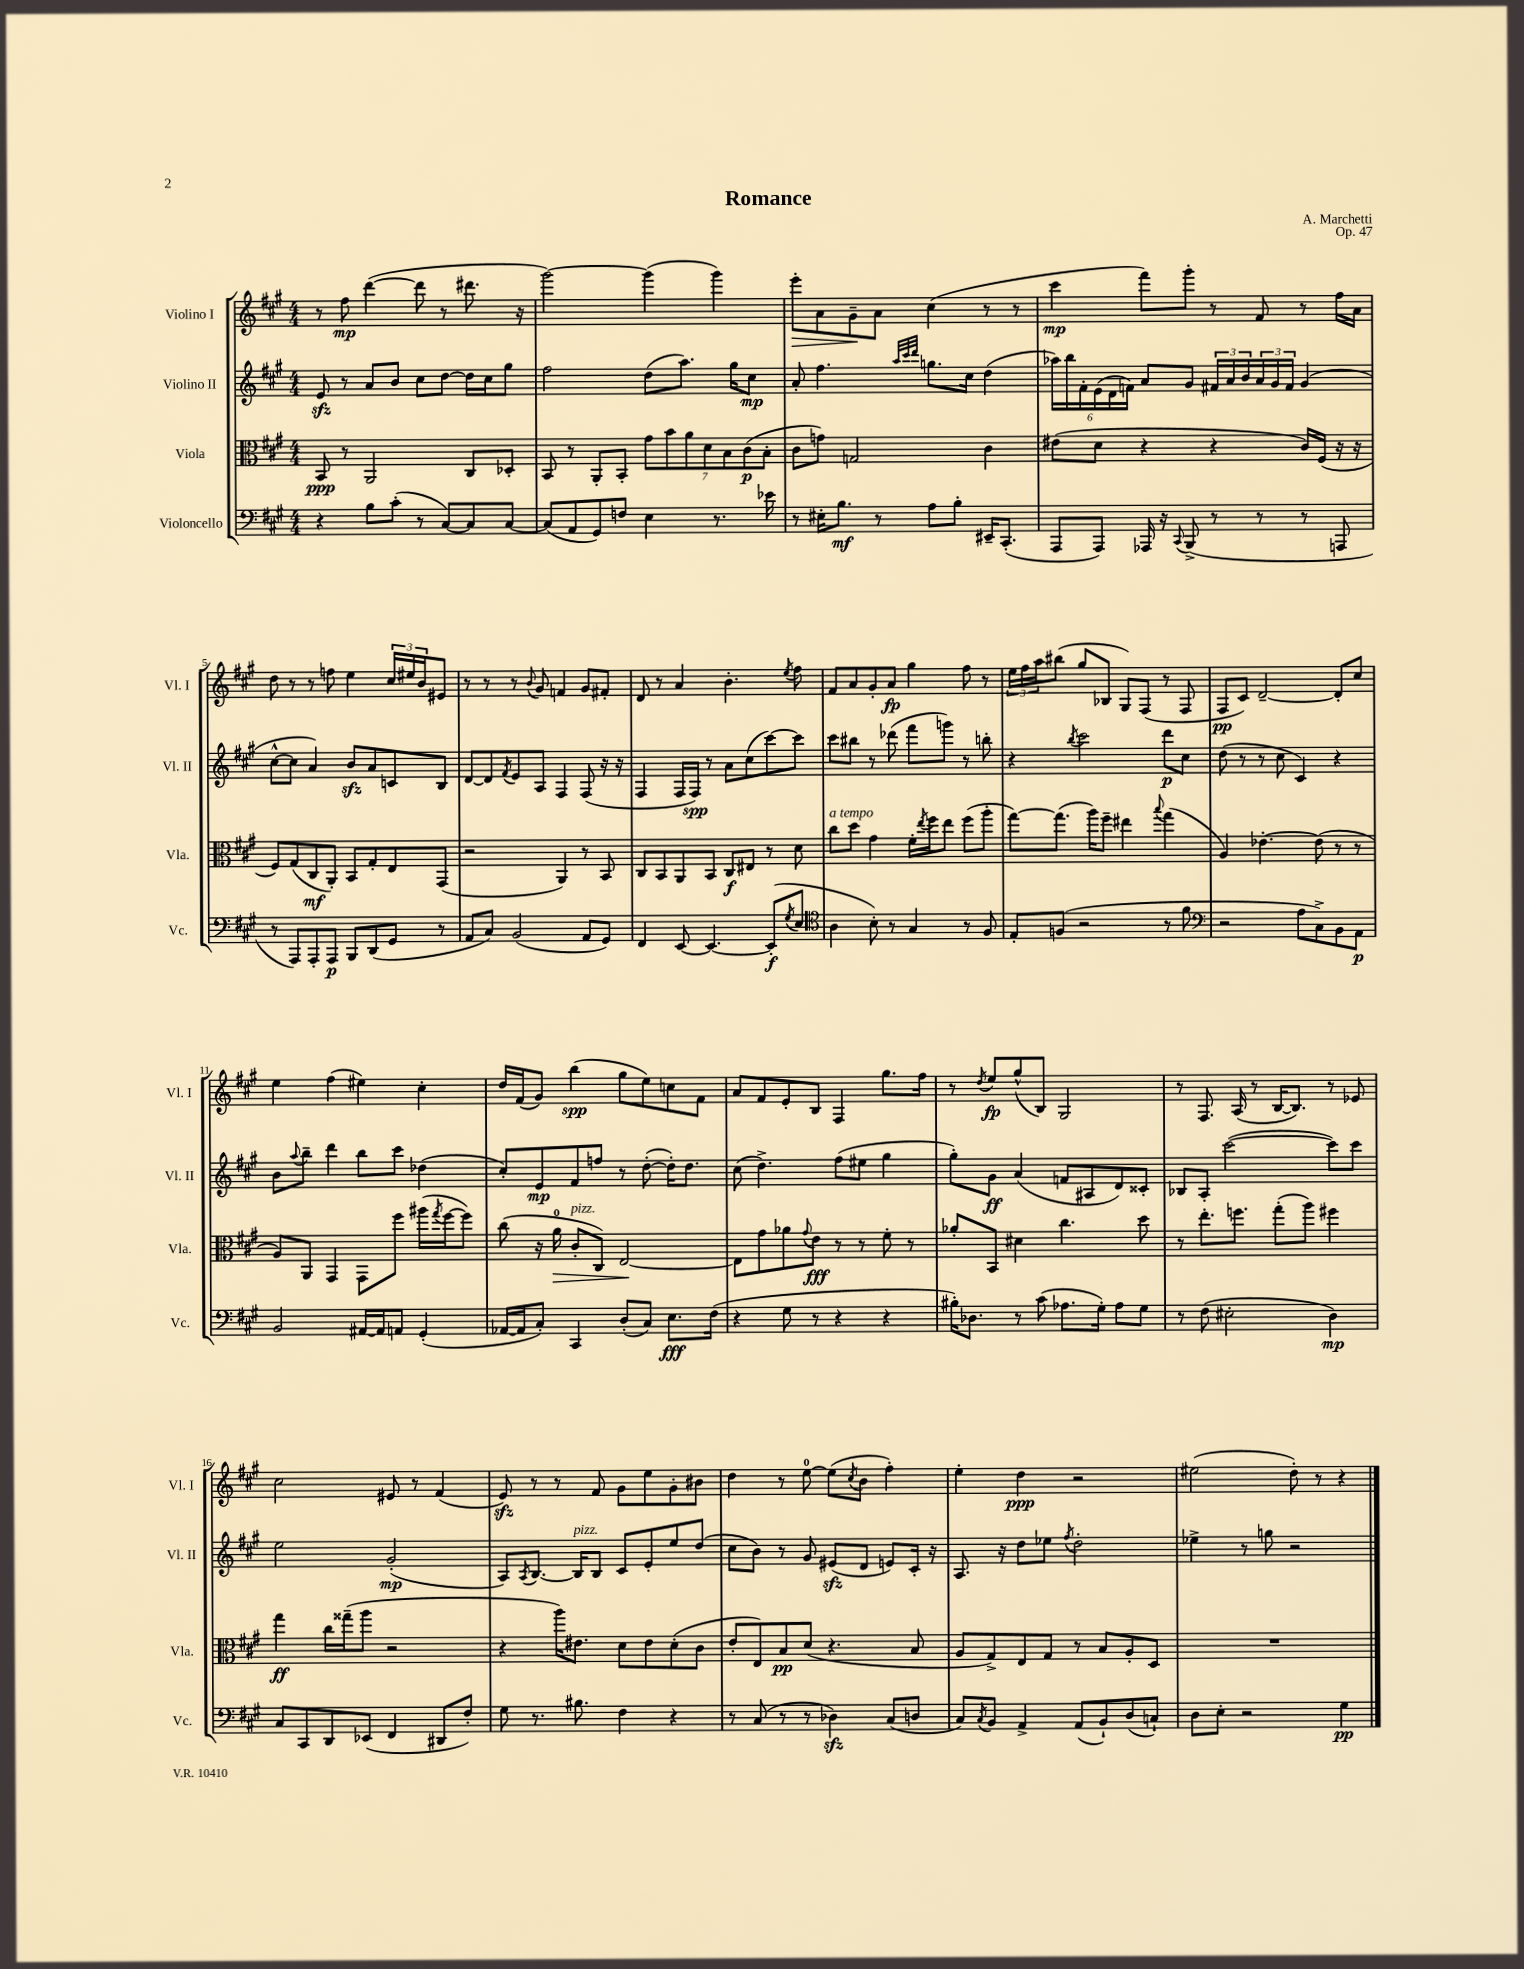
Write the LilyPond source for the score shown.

\header { title = "Romance" composer = "A. Marchetti" opus = "Op. 47" }
<<
\new StaffGroup <<
\new Staff = "s0" \with { instrumentName = "Violino I" shortInstrumentName = "Vl. I" } {
    \clef treble \key a \major \numericTimeSignature \time 4/4
    r8 fis''8\mp d'''4~( d'''8 r8 dis'''8. r16 |
    gis'''2~) gis'''4( gis'''4) |
    e'''8-.\> a'8 gis'8--\! a'8 cis''4( r8 r8 |
    cis'''4\mp fis'''8) gis'''8-. r8 fis'8 r8 fis''16 a'16 |
    d''8 r8 r8 f''8 e''4 \tuplet 3/2 { cis''16 eis''16 b'16 } eis'8 |
    r8 r8 r8 \appoggiatura { b'8 } gis'8 f'4 gis'8 fis'8-. |
    d'8 r8 a'4 b'4.-. \acciaccatura { e''8 } fis''8 |
    fis'8 a'8 gis'8-. a'8\fp gis''4 fis''8 r8 |
    \tuplet 3/2 { e''16 fis''16 a''16 } bis''8( gis''8 bes8 gis8) fis8( r8 fis8 |
    fis8\pp cis'8) d'2~-- d'8-. cis''8 |
    e''4 fis''4( eis''4) cis''4-. |
    d''16 fis'16( gis'8) b''4\spp( gis''8 e''8) c''8 fis'8 |
    a'8 fis'8 e'8-. b8 fis4 gis''8. fis''16 |
    r8 \acciaccatura { d''8 } e''8\fp gis''8-^( b8) gis2 |
    r8 fis8. a16( r8 b16~ b8.) r8 ees'8 |
    cis''2 eis'8 r8 fis'4( |
    e'8\sfz) r8 r8 fis'8 gis'8 e''8 gis'8-. bis'8 |
    d''4 r8 e''8-0~ e''8( \acciaccatura { cis''8 } b'8 fis''4-.) |
    e''4-. d''4\ppp r2 |
    eis''2( d''8-.) r8 r4 \bar "|." |
}
\new Staff = "s1" \with { instrumentName = "Violino II" shortInstrumentName = "Vl. II" } {
    \clef treble \key a \major \numericTimeSignature \time 4/4
    e'8\sfz r8 a'8 b'8 cis''8 d''8~ d''16 cis''16 gis''8 |
    fis''2 d''8( a''8.) gis''16 cis''8\mp |
    a'8-. fis''4. \grace { a''32 cis'''32 d'''32 } g''8. cis''16 d''4( |
    \tuplet 6/4 { aes''16) b''16 fis'16-. e'16( d'16 f'16) } a'8 gis'8 \tuplet 3/2 { fis'16 a'16 b'16 } \tuplet 3/2 { a'16 gis'16 fis'16 } gis'4( |
    cis''8~-^ cis''8 a'4) b'8\sfz a'8 c'8 b8 |
    d'8~ d'8 \acciaccatura { fis'8 } e'8 a8 fis4 fis8( r16 r16 |
    fis4 fis16 fis16\spp) r8 a'8 cis''8( cis'''8~) cis'''8 |
    cis'''8 bis''8 r8 des'''8( fis'''8 g'''8) r8 b''8-. |
    r4 \acciaccatura { b''8 } cis'''2 d'''8\p cis''8 |
    d''8( r8 r8 cis''8 cis'4) r4 |
    b'8 \appoggiatura { a''8 } b''8-- d'''4 b''8 cis'''8 des''4( |
    cis''8-.) e'8\mp fis'8 f''8 r8 d''8~-.( d''16-.) d''8. |
    cis''8( d''4.->) fis''8( eis''8 gis''4 |
    gis''8-.) gis'8\ff a'4( f'8 ais8 d'8) cisis'8-. |
    bes8 a8-. cis'''2~( cis'''8) cis'''8 |
    e''2 gis'2-.\mp( |
    a8) \acciaccatura { a8 } b8.~ b16^\markup { \italic "pizz." } b8 cis'8 e'8-. e''8 d''8( |
    cis''8 b'8) r8 gis'8 eis'8\sfz( d'8 e'8) cis'16-. r16 |
    a8. r16 d''8 ees''8 \acciaccatura { fis''8 } d''2-. |
    ees''4-> r8 g''8 r2 \bar "|." |
}
\new Staff = "s2" \with { instrumentName = "Viola" shortInstrumentName = "Vla." } {
    \clef alto \key a \major \numericTimeSignature \time 4/4
    b,8\ppp r8 a,2 cis8 des8-. |
    b,8 r8 a,8-. b,8-. \tuplet 7/4 { gis'8 b'8 a'8 d'8 b8 cis'8\p( b8-. } |
    cis'8 g'8) g2 cis'4 |
    eis'8( d'8 r4 r4 cis'16) fis16( r16 r16 |
    fis8) gis8( cis8\mf a,8-.) b,8 gis8-. e8 gis,8( |
    r2 a,4) r8 b,8 |
    cis8 b,8 a,8 b,8 cis8\f eis8 r8 d'8 |
    cis''8^\markup { \italic "a tempo" } d''8 gis'4 fis'16-. \acciaccatura { e''8 } fis''16 e''8 fis''8( a''8-. |
    gis''8~) gis''8.( a''16) fis''8-- eis''4 \appoggiatura { b''8 } gis''4( |
    a4) ees'4.~-. ees'8( r8 r8 |
    a8) a,8 gis,4 gis,8 fis''8 ais''16( \acciaccatura { gis''8 } fis''16~ fis''8) |
    cis''8( r16 a'16-0\> cis'8-.^\markup { \italic "pizz." } cis8) e2~\! |
    e8 gis'8 aes'8 \appoggiatura { gis'8 } e'8\fff r8 r8 fis'8-. r8 |
    aes'8-. b,8 dis'4 cis''4. d''8 |
    r8 e''8.-. f''8. gis''8-.( a''8) fis''4 |
    gis''4\ff cis''16 gisis''16--( a''8 r2 |
    r4 a''16) eis'8. d'8 eis'8 d'8-.( cis'8 |
    e'8-. e8) b8\pp d'8( r4. b8 |
    a8 gis8->) e8 gis8 r8 b8 a8-. d8 |
    R1 \bar "|." |
}
\new Staff = "s3" \with { instrumentName = "Violoncello" shortInstrumentName = "Vc." } {
    \clef bass \key a \major \numericTimeSignature \time 4/4
    r4 b8 cis'8-.( r8 cis8~) cis8 cis8~ |
    cis8( a,8 gis,8) f8 e4 r8. ees'16 |
    r8 eis16-. b8.\mf r8 a8 b8-. eis,16-- cis,8.-.( |
    a,,8 a,,8) aes,,16 r16 \appoggiatura { cis,8 } b,,8->( r8 r8 r8 a,,8 |
    r8 a,,8) a,,8-. a,,8\p b,,8 d,8( gis,8 r8 |
    a,8 cis8) b,2( a,8 gis,8) |
    fis,4 e,8~ e,4.~ e,8-.\f( \acciaccatura { gis8 } e8 |
    \clef tenor a4 b8-.) r8 gis4 r8 fis8 |
    e8-. f8( r2 r8 fis'8 |
    \clef bass r2 a8 cis8->) b,8 a,8\p |
    b,2 ais,16~ ais,16 a,8 gis,4-.( |
    aes,16~ aes,16 cis8-.) cis,4 d8-.( cis8) e8.\fff fis16( |
    r4 gis8 r8 r4 r4 |
    bis16-.) des8. r8 cis'8( aes8. gis16-.) aes8 gis8 |
    r8 fis8( eis2-. d4\mp) |
    cis8 cis,8 d,8 ees,8( fis,4 dis,8 fis8-.) |
    gis8 r8. bis8. fis4 r4 |
    r8 cis8( r8 r8 des4\sfz) cis8( d8 |
    cis8) \acciaccatura { cis8 } b,8 a,4-> a,8( b,8-!) d8( c8-!) |
    d8 e8-. r2 gis4\pp \bar "|." |
}
>>
>>
